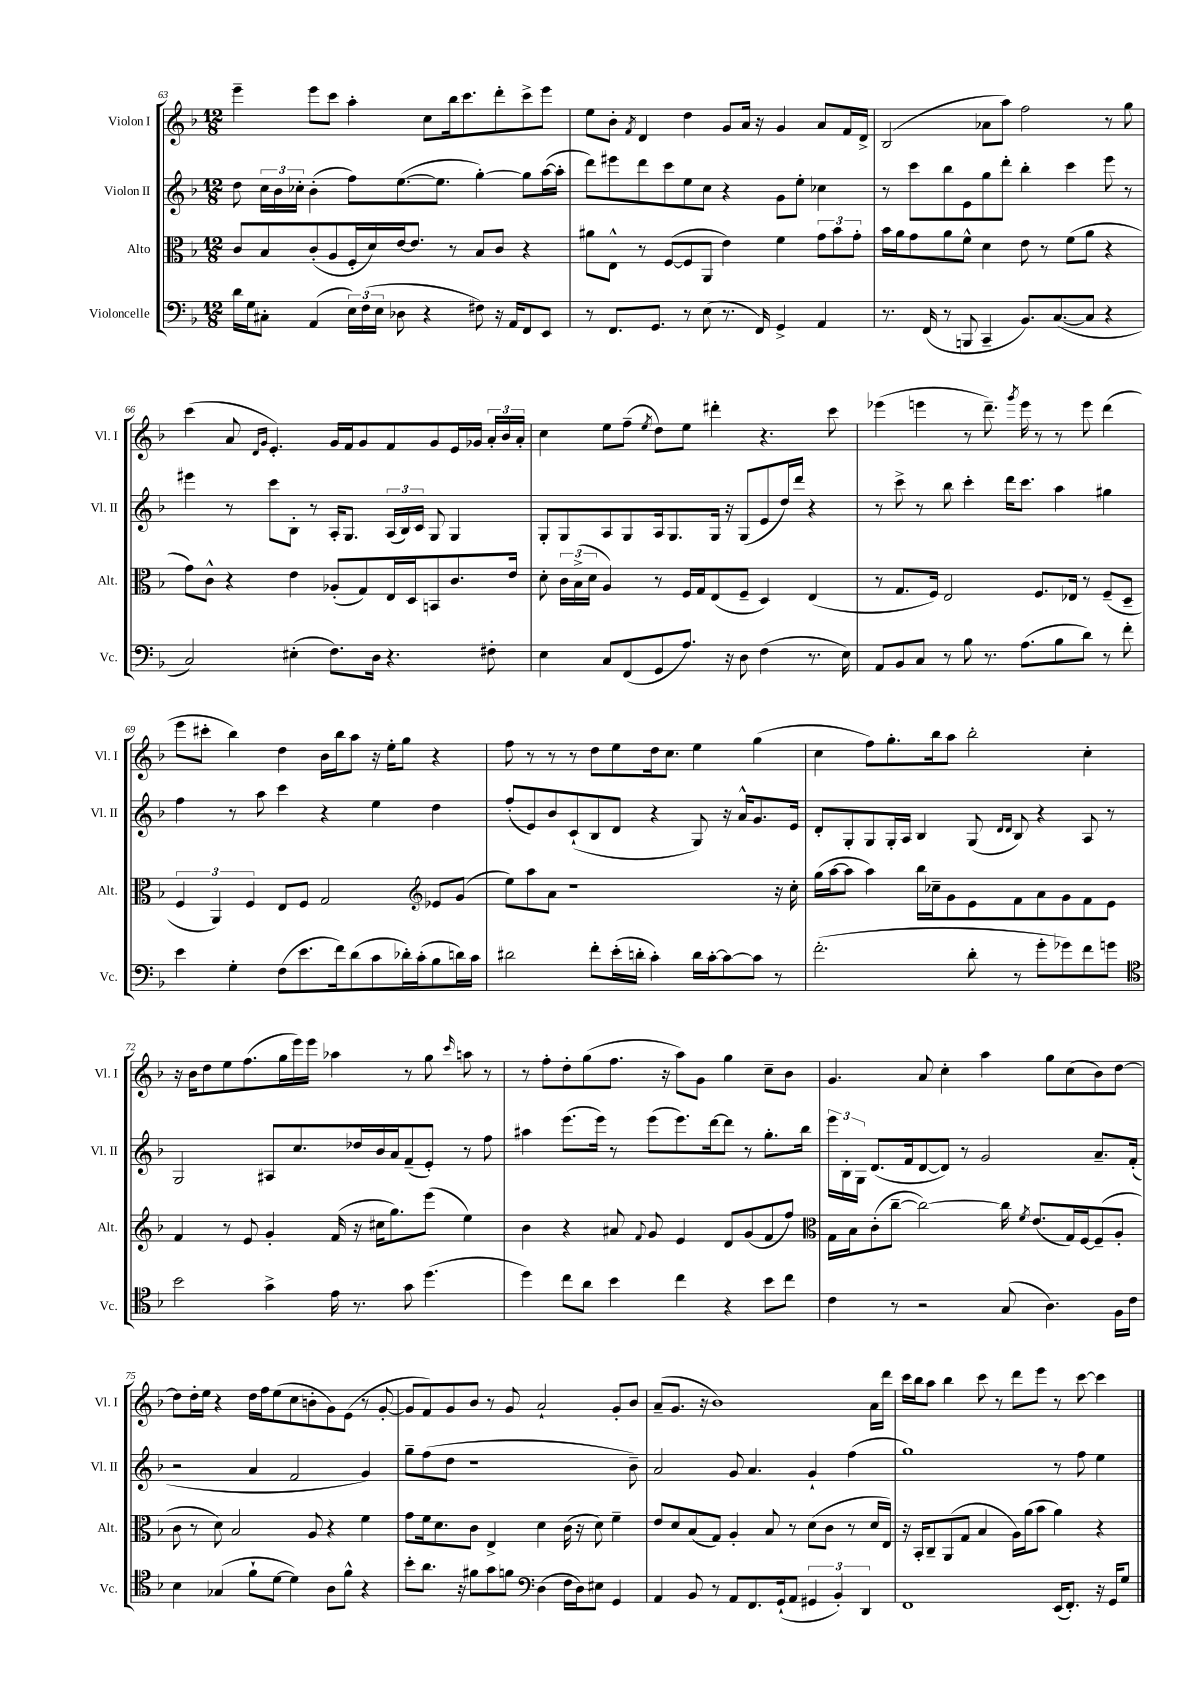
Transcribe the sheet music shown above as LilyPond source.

<<
\new StaffGroup <<
\new Staff = "s0" \with { instrumentName = "Violon I" shortInstrumentName = "Vl. I" } {
    \clef treble \key f \major \numericTimeSignature \time 12/8
    \autoBeamOff e'''4-- e'''8[ c'''8] a''4-. c''8[ bes''16 c'''8. d'''8-. c'''8-> e'''8] |
    e''8[ bes'8]-. \acciaccatura { f'8 } d'4 d''4 g'8[ a'16] r16 g'4 a'8[ f'16 d'16]-> |
    bes2( aes'8[ a''8]) f''2 r8 g''8 |
    c'''4( a'8 \grace { d'16[ g'16] } e'4.-.) g'16[ f'16 g'8 f'8 g'8 e'16 ges'16] \tuplet 3/2 { a'16[-. bes'16 a'16]-. } |
    c''4 e''8[ f''8]--( \acciaccatura { e''8 } d''8[) e''8] dis'''4-. r4. c'''8 |
    ees'''4( e'''4 r8 d'''8.--) \acciaccatura { g'''8 } e'''16 r8 r8 e'''8 d'''4( |
    e'''8[ cis'''8]-. bes''4) d''4 bes'16[ bes''16 a''8] r16 e''16[-. g''8] r4 |
    f''8 r8 r8 r8 d''8[ e''8 d''16 c''8.] e''4 g''4( |
    c''4 f''8[) g''8.-. bes''16 a''8] bes''2-. c''4-. |
    r16 bes'16[ d''8 e''8 f''8.( g''16 e'''16) e'''16] aes''4 r8 g''8 \grace { c'''16 } a''8 r8 |
    r8 f''8[-. d''8-. g''8( f''8.] r16 a''8[) g'8] g''4 c''8[-- bes'8] |
    g'4. a'8 c''4-. a''4 g''8[ c''8( bes'8) d''8]~ |
    d''8[ d''16-. e''16] r4 d''16[ f''16 e''8( c''8 b'8-. g'8) e'8]( r8 g'8~-. |
    g'8[ f'8) g'8 bes'8] r8 g'8 a'2-! g'8[-. bes'8] |
    a'8[--( g'8.] r16 bes'1) a'16[ d'''16] |
    c'''16[ bes''16 a''8] bes''4 c'''8 r8 d'''8[ e'''8] r8 c'''8~ c'''4 \bar "|." |
}
\new Staff = "s1" \with { instrumentName = "Violon II" shortInstrumentName = "Vl. II" } {
    \clef treble \key f \major \numericTimeSignature \time 12/8
    \autoBeamOff d''8 \tuplet 3/2 { c''16[ bes'16 ces''16]-. } bes'4-.( f''8[) e''8.~( e''8.] g''4~-.) g''8[ a''16~( a''16]-. |
    d'''8[) eis'''8 d'''8 c'''8 e''8 c''8] r4 g'8[ e''8]-. ces''4 |
    r8 c'''8[ bes''8 e'8 g''8 d'''8]-. bes''4-. c'''4 e'''8 r8 |
    eis'''4 r8 c'''8[ bes8]-. r8 a16[-. g8.] \tuplet 3/2 { a16[( bes16) c'16] } g8 g4 |
    g8[-. g8 a8 g8 a16 g8. g16] r16 g8[( e'8 d''16) d'''16] r4 |
    r8 c'''8-> r8 bes''8 c'''4-. d'''16[ c'''8.] a''4 gis''4 |
    f''4 r8 a''8 c'''4 r4 e''4 d''4 |
    f''8[-.( e'8) bes'8 c'8-!( bes8 d'8] r4 g8) r16 a'16[-^ g'8. e'16] |
    d'8[-. g8-. g8 g16-. a16] bes4 g8( \grace { d'16[ d'16] } bes8) r4 a8 r8 |
    g2 ais8[ c''8. des''16 bes'16 a'16 f'8--( e'8]-.) r8 f''8 |
    ais''4 e'''8.[( e'''16]) r8 e'''8[( e'''8.) d'''16~ d'''8] r8 g''8.[-. bes''16] |
    \tuplet 3/2 { e'''16[ bes16-. g16] } d'8.[( f'16 d'8~ d'8]) r8 g'2 a'8.[-- f'16]-.( |
    r2 a'4 f'2 g'4) |
    g''8[-- f''8( d''8] r1 bes'8--) |
    a'2 g'8 a'4. g'4-! f''4( |
    g''1) r8 f''8 e''4 \bar "|." |
}
\new Staff = "s2" \with { instrumentName = "Alto" shortInstrumentName = "Alt." } {
    \clef alto \key f \major \numericTimeSignature \time 12/8
    \autoBeamOff c'8[ bes8 c'8-.( a8 f16-. d'16) e'16~ e'8.] r8 bes8[ c'8] r4 |
    ais'8[ e8]-^ r8 f8[~( f8 a,8] e'4) f'4 \tuplet 3/2 { g'8[ bes'8 g'8]-. } |
    bes'16[ a'16 g'8 a'8 f'8]-^ d'4 e'8 r8 f'8[( a'8] r4 |
    g'8[) c'8]-^ r4 e'4 aes8[-.( g8) e16 d16 b,8 c'8. e'16] |
    d'8-. \tuplet 3/2 { c'16[ bes16->( d'16] } a4) r8 f16[ g16 e8( f8]-- d4) e4( |
    r8 g8.[ f16]) e2 f8.[ ees16] r8 f8[--( d8]-- |
    \tuplet 3/2 { f4 a,4) f4 } e8[ f8] g2 \clef treble ees'8[ g'8]( |
    e''8[) a''8 a'8] r1 r16 c''16-. |
    g''16[( a''16~ a''8] a''4) bes''16[ ces''16-- g'8 e'8 f'8 a'8 g'8 f'8 e'8] |
    f'4 r8 e'8 g'4-. f'16( r16 cis''16[ g''8.) e'''8]( e''4) |
    bes'4 r4 ais'8 \appoggiatura { f'8 } g'8 e'4 d'8[ g'8( f'8 f''8]) |
    \clef alto g16[ bes16 c'8-.( c''8]~-- c''2~) c''16 \acciaccatura { f'8 } e'8.[( g16) f16~ f8--( a8]-. |
    c'8 r8 d'8) bes2 a8 r4 f'4 |
    g'8[ f'16 d'8. c'8] e4-> d'4 c'16( r16 d'8) f'4-- |
    e'8[ d'8 bes8( g8]) a4-. bes8 r8 d'8[( c'8] r8 d'16[ e16]) |
    r16 bes,16[-. c8-- a,8( g8] bes4 a16[) a'16( bes'8] a'4) r4 \bar "|." |
}
\new Staff = "s3" \with { instrumentName = "Violoncelle" shortInstrumentName = "Vc." } {
    \clef bass \key f \major \numericTimeSignature \time 12/8
    \autoBeamOff d'16[ g16 cis8]-. a,4( \tuplet 3/2 { e16[) f16( e16] } des8 r4 fis8) r16 a,16[ f,8 e,8] |
    r8 f,8.[ g,8.] r8 e8( r8. f,16) g,4-> a,4 |
    r8. f,16( r8 b,,8 c,4-- bes,8.[) c8.~( c8] r4 |
    c2) eis4-.( f8.[) d16] r4. fis8-. |
    e4 c8[ f,8( g,8 a8.]) r16 d8 f4( r8. e16) |
    a,8[ bes,8 c8] r8 bes8 r8. a8.[( bes8 d'8]) r8 f'8-. |
    e'4 g4-. f8[( e'8. f'16) d'8( c'8 des'16-.) c'16-.( bes8 d'16) c'16] |
    dis'2 f'8[-. e'16-.( d'16]-. c'4-.) d'16[ c'16~-. c'8~ c'8] r8 |
    f'2.-.( d'8-. r8 g'8[-. ges'8) f'8 g'8] |
    \clef tenor bes'2 g'4-> e'16 r8. g'8 d''4.( |
    d''4) c''8[ a'8] bes'4 c''4 r4 bes'8[ c''8] |
    c'4 r8 r2 g8( a4.) f16[ c'16] |
    bes4 ges4( f'8[-! d'8]~ d'4) a8[ f'8]-^ r4 |
    bes'8[-. a'8.] r16 fis'8[ g'8 f'8] \clef bass d4( f16[ d16) eis8] g,4 |
    a,4 bes,8 r8 a,8[ f,8. g,16-!( a,8] \tuplet 3/2 { gis,4 bes,4-.) d,4 } |
    f,1 e,16[( f,8.]-.) r16 g,16[ g8] \bar "|." |
}
>>
>>
\layout { \context { \Score currentBarNumber = #63 } }
